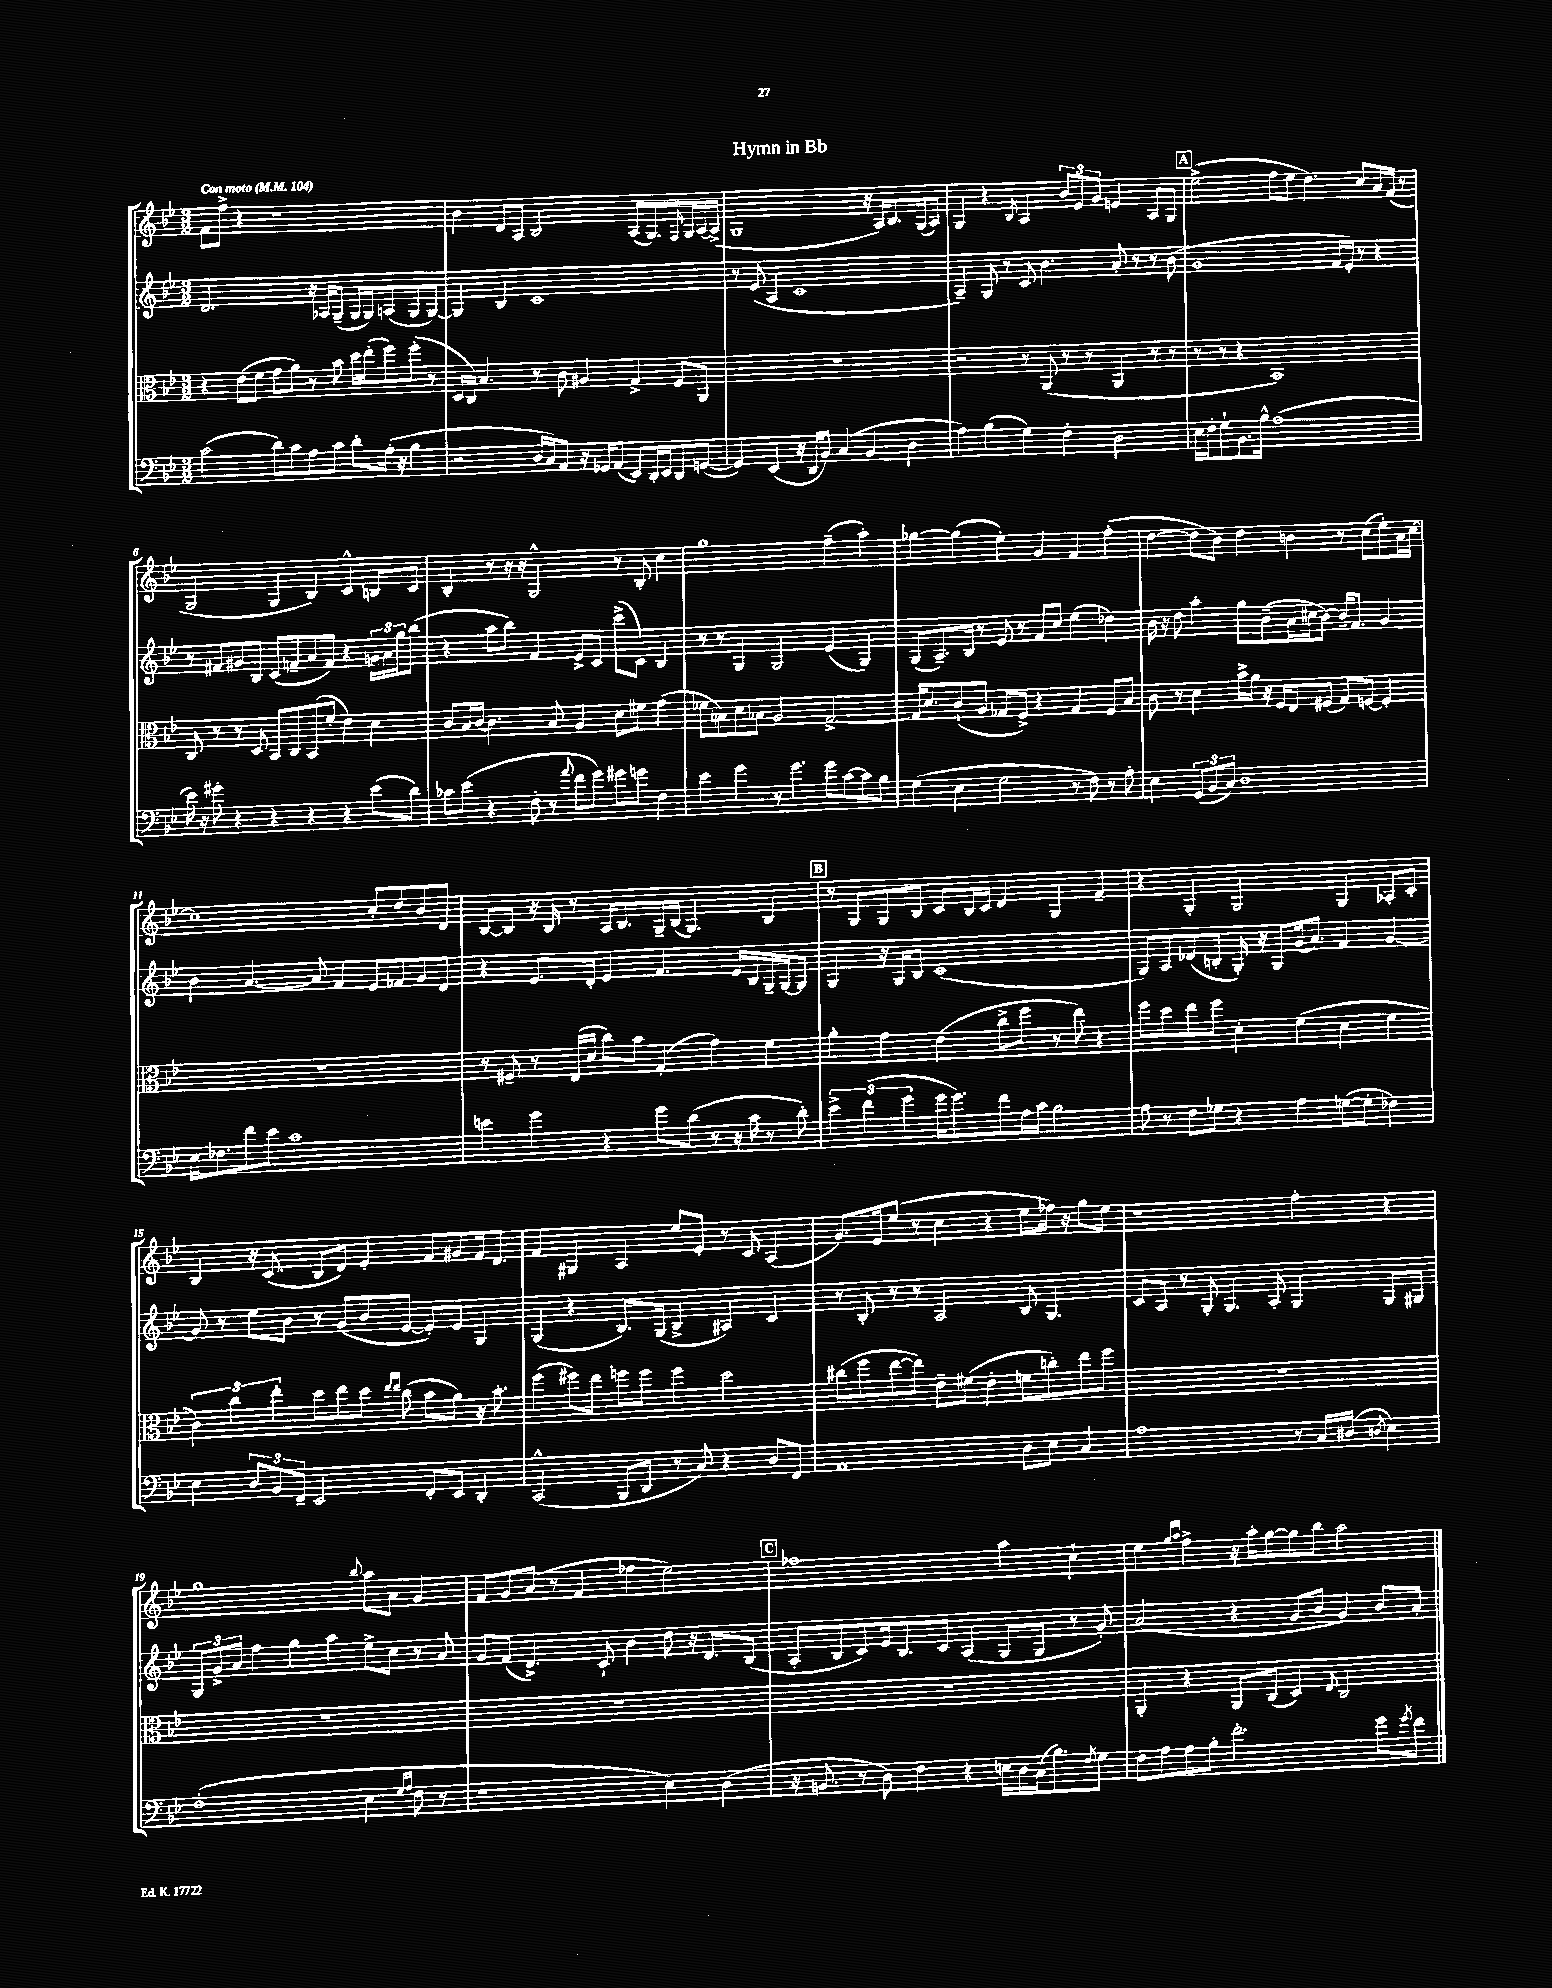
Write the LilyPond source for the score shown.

\header { title = "Hymn in Bb" }
<<
\new StaffGroup <<
\new Staff = "s0" {
    \clef treble \key bes \major \numericTimeSignature \time 3/2 \tempo "Con moto" 4 = 104
    f'8 f''8-> r4 r1 |
    bes'4 d'8 a8 bes2 a8( g8.) \grace { f16 } g16 a16~ a16->( |
    g1 r16 a16) bes8. g16( a8) |
    g4 r4 \acciaccatura { bes8 } a4 \tuplet 3/2 { bes'8 ees'8 g'8 } e'4 a8 g8 |
    \mark \markup { \box "A" } ees''2->( f''8 ees''8 d''4.) c''8 a'16 f'16( r8 |
    g2 g4 bes4) c'4-^ b8 c'8 |
    bes4-. r8 r16 r16 g2-^ r8 bes8-. c''4 |
    g''1 f''4--( a''4-.) |
    ges''4~ ges''4( ees''4-.) g'4 f'4 f''4-.( |
    d''4~ d''8 bes'8) d''4 b'4 r8 c''8( ees''8-.) a'16 c''16~ |
    c''1 c''8-. d''8 bes'8 d'8 |
    bes8~ bes8 r16 bes16 r8 a16 bes8. g16-- bes16( g4.) bes4 |
    \mark \markup { \box "B" } r8 g8 g8 bes8 c'8 bes16 c'16 d'4 g4 f'4-- |
    r4 g4-. g2 g4 aes8-. c'8-. |
    bes4 r16 c'8.( bes8 d'8) ees'4-. f'8 gis'8 f'16 d'8. |
    f'4 gis4 a4 ees''8 ees'8-. r8 c'8 a4( |
    g'8.) ees'16 ees''8( r8 c''4 r4 ees''8 fes''16) r16 g''8 ees''8 |
    r1 f''4-. r4 |
    g''1 \appoggiatura { bes''8 } a''8 a'8 g'4 |
    f'8 g'8 a'8( r8 f'4 fes''4 ees''2) |
    \mark \markup { \box "C" } fes''1 a''4 c''4-! |
    ees''4 \grace { g''16 a''16 } f''4-> r16 a''16-. g''8~ g''8 bes''8 a''2 \bar "|." |
}
\new Staff = "s1" {
    \clef treble \key bes \major \numericTimeSignature \time 3/2
    d'2. r16 aes16 g8--( g16 g16) a8( g8 g8~) |
    g4 bes4 c'1 |
    r8 ees'8( a4 c'1 |
    a4--) g8 r8 c'8 bes'4. a'8-. r8 r8 bes'8( |
    \mark \markup { \box "A" } g'1 f'16 ees'16-.) r8 r4 |
    r8 fis'8 gis'8 bes8 c'8( f'8-- a'8 f'8) r4 \tuplet 3/2 { g'16 a'16 g''16 } bes''8( |
    r4 a''8 bes''8) f'4 ees'8-> c'8 c'''8->( c'8) bes4 |
    r8 r8 g4 g2 ees'4( g4) |
    g8( a8.--) bes16 r8 ees'8 r8 f'8 c''8 ees''4( des''4) |
    bes'16 r16 d''8 a''4-. g''8 bes'8--( a'16 cis''16 bes'8~) bes'16-- f'8. g'4 |
    bes'4 a'4.~ a'8 f'4 ees'8 fes'8 g'8 d'8 |
    r4 ees'8. d'16-. ees'4 f'4. ees'16 bes16 g16-- g16~ g8 |
    \mark \markup { \box "B" } g4 r16 g16 bes8 c'1( |
    g8) a8 des'8( b8-. g16-.) r16 g8 g'16( a'8.) f'4 g'4~ |
    g'8 r8 ees''8 bes'8 r8 g'8( bes'8 ees'8~ ees'8-.) ees'8 g4 |
    g4( r4 bes8.) g16( bes4-> ais4) c'4 |
    r8 bes8-. r8 r8 a2 bes8 g4. |
    c'8 a8 r8 g8-. g4. a8-. g4 g8 gis8 |
    \tuplet 3/2 { g8 g'8-> a'8 } f''4 g''4 a''4 ees''8-> c''8 r8 a'8 |
    g'8 f'8( d'4.->) c'8-! bes'4 d''8 r16 d'8. bes8( |
    \mark \markup { \box "C" } a8-. bes8 c'8) ees'16 bes8. c'8 a4( g8 g8 r8 g'8-.) |
    a'2( r4 g'8 bes'8 g'4) bes'8 a'8-. \bar "|." |
}
\new Staff = "s2" {
    \clef alto \key bes \major \numericTimeSignature \time 3/2
    r4 ees'8( f'8 g'8 a'8) r8 bes'8 d''16 ees''16-.( f''8) f''8-.( r8 |
    d16 c16) bes4. r8 c'8 ais4 g4-> f8 a,8 |
    R1. |
    r2 r8 a,8( r8 r8 a,4 r8 r8 |
    \mark \markup { \box "A" } r8 r8 r4 bes,1) |
    c8 r8 r8 d8 bes,8 c8 bes,8( f'8-. ees'4) d'4 |
    c'8 bes16 c'16~ c'4. bes8 a4 d'8 fis'8 g'4( |
    fes'8 b8) d'8 bes8 a2 g2~-> |
    g16 d'8. c'8-!( a8 ges8 f8->) r4 ges4 f8 bes8 |
    c'8 r8 d'4 bes'16-> a'16 r16 f16 ees8 fis8( g8) f8~ f4-. |
    R1. |
    r8 fis8-- r8 ees16( d'16 c''8) bes'8 g4-.( g'4) f'4 |
    \mark \markup { \box "B" } a'4-. g'4 ees'4( c''8-> f''8 r8 ees''8) r4 |
    f''8 d''8 ees''8 f''8 d'4-. f'4( d'4 f'4 |
    \tuplet 3/2 { c'4) c''4 ees''4-. } d''8 ees''8 d''8 \grace { ees''16 ees''16 } c''8( bes'8 a'8) r16 bes'8.-. |
    f''4( fis''8) ees''8 f''8 f''8 f''4 d''2 |
    cis''8( f''8 ees''8~ ees''8) ees'8-- fis'8( ees'4-. f'8 c''8-.) ees''8 f''8 |
    R1. |
    R1. |
    R1. |
    \mark \markup { \box "C" } R1. |
    a,4-. r4 a,8 c8( d4) \appoggiatura { ees8 } c2 \bar "|." |
}
\new Staff = "s3" {
    \clef bass \key bes \major \numericTimeSignature \time 3/2
    c'2( d'8) c'8 a8 c'8 d'8-. a16-.( r16 bes4 |
    r2 d16 c16) a,8 r16 ges,16 a,8( ees,8) d,16-. ees,16 d,8 g,8~( |
    g,4) ees,4( r16 d,16 bes,8) c4( bes,4 d4 |
    a4) bes4( g4) f4-. d2 |
    \mark \markup { \box "A" } ees16 f16-. g8-! bes,8. bes16-^ a1( |
    ees'16) r16 gis'8-. r4 r4 r4 r4 ees'8( d'8) |
    ces'8 ees'8( r4 f8-. r8 \appoggiatura { a'8 } f'8 g'8) gis'8 g'8 f4 |
    ees'4 g'4 r8 g'4. g'8 c'8~ c'8 bes8 |
    g4( ees4 g2 r8 f8) r8 a8-. |
    ees4 \tuplet 3/2 { g,8( bes,8 c8) } d1 |
    ees16 fes8. f'8 ees'8 c'1 |
    e'4 g'4 r4 g'8 d'8( r8 r16 c'16 r8 d'8-.) |
    \mark \markup { \box "B" } \tuplet 3/2 { ees'4-> f'4( g'4 } g'16 g'8.) f'8 a16 c'16 bes2 |
    a8 r8 f8 ges8 r4 a4 g8~( g8-. fes4) |
    ees4 \tuplet 3/2 { d8 bes,8 f,8-- } ees,2 f,8-. ees,8 d,4-. |
    c,2-^( bes,,8 d,8 r8 c8) r4 d8 f,8 |
    a,1 d8 ees8 c4 |
    a1 r8 c16 dis16( \acciaccatura { d8 } ees4) |
    f1-.( ees4 \grace { g16 a16 } f8 r8 |
    r1 ees4) d4( |
    \mark \markup { \box "C" } r16 b,8. r8 d8) f4 r4 e16 d16 c16( bes8.) \acciaccatura { f8 } g8 |
    f8 a8 a8 bes8-. f'2.-. g'8 \acciaccatura { g'8 } f'8 \bar "|." |
}
>>
>>
